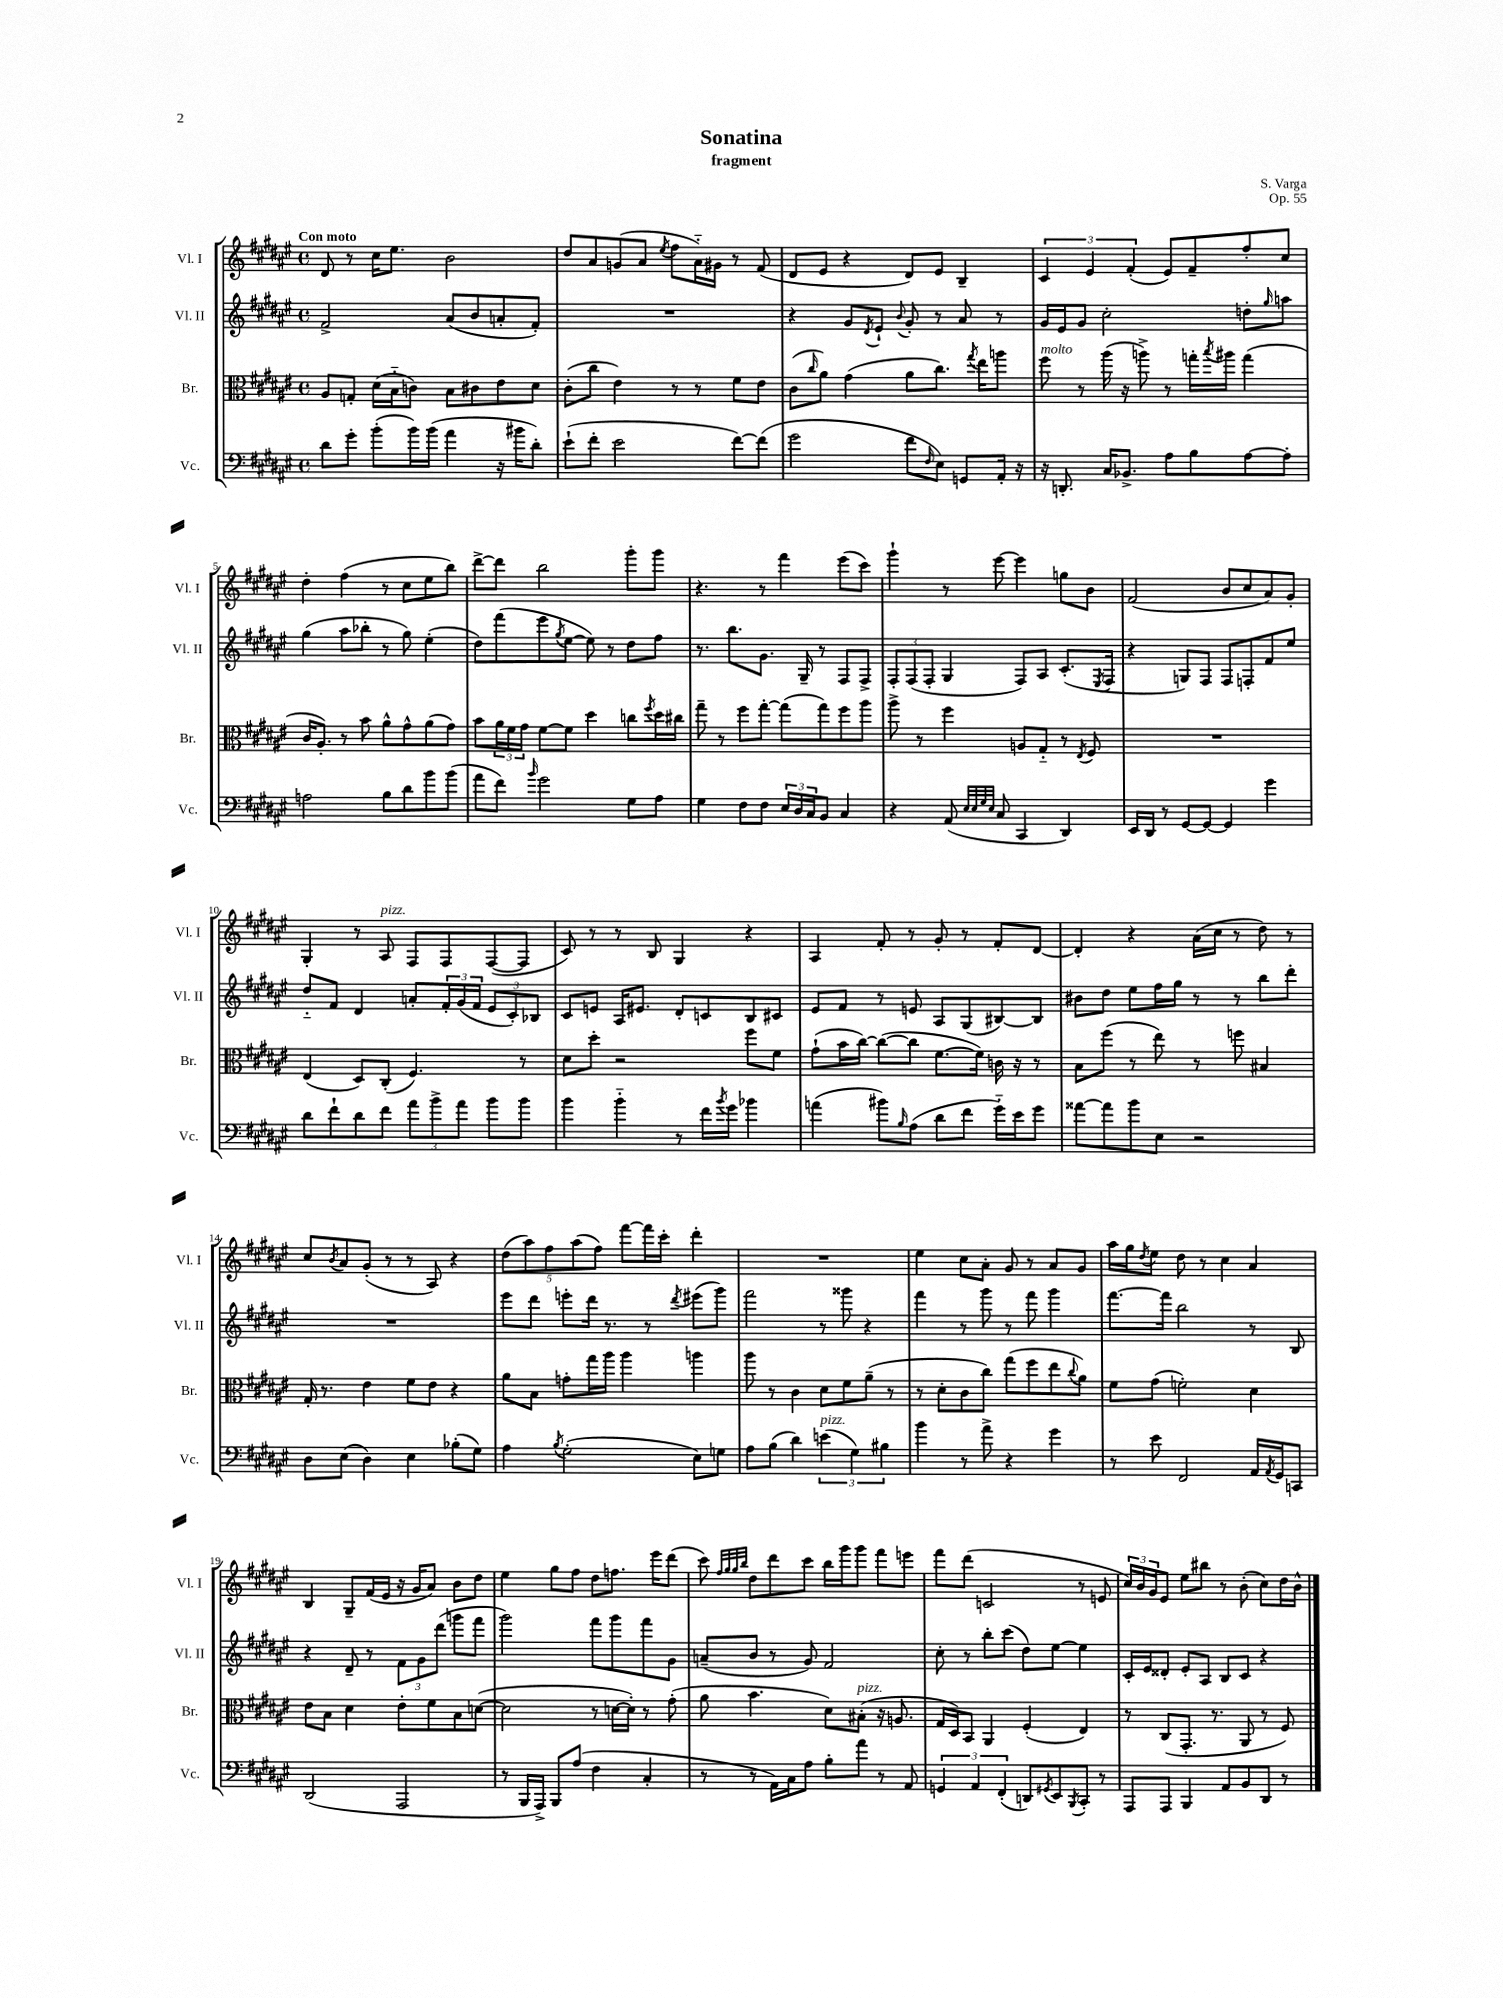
\header { title = "Sonatina" composer = "S. Varga" subtitle = "fragment" opus = "Op. 55" }
<<
\new StaffGroup <<
\new Staff = "s0" \with { instrumentName = "Vl. I" shortInstrumentName = "Vl. I" } {
    \clef treble \key fis \major \defaultTimeSignature \time 4/4 \tempo "Con moto"
    dis'8 r8 cis''16 eis''8. b'2 |
    dis''8 ais'8 g'8( ais'8 \acciaccatura { eis''8 } fis''8 ais'16-_) gis'16 r8 fis'8( |
    dis'8 eis'8 r4 dis'8) eis'8 b4-- |
    \tuplet 3/2 { cis'4 eis'4 fis'4-.( } eis'8) fis'8-- fis''8-. cis''8 |
    dis''4-. fis''4( r8 cis''8 eis''8 b''8) |
    dis'''8~-> dis'''8 b''2 gis'''8-. gis'''8 |
    r4. r8 fis'''4 eis'''8( cis'''8) |
    gis'''4-! r8 eis'''8~ eis'''4 g''8 b'8 |
    fis'2( b'8 cis''8 ais'8) gis'8-. |
    gis4-. r8 ais8^\markup { \italic "pizz." } fis8 fis8 fis8~( fis8 |
    cis'8) r8 r8 b8 gis4 r4 |
    ais4 fis'8-. r8 gis'8-. r8 fis'8-. dis'8~ |
    dis'4-. r4 ais'16( cis''16 r8 dis''8) r8 |
    cis''8 \acciaccatura { b'8 } ais'8 gis'8-.( r8 r8 ais8) r4 |
    \tuplet 5/4 { dis''8( ais''8) fis''8 ais''8( fis''8) } fis'''8~ fis'''16 cis'''16-. dis'''4-. |
    R1 |
    eis''4 cis''8 ais'8-. gis'8 r8 ais'8 gis'8 |
    ais''16 gis''16 \acciaccatura { dis''8 } eis''8 dis''8 r8 cis''4 ais'4 |
    b4 gis8-- fis'16( eis'16 r16 gis'16 ais'8) b'8 dis''8 |
    eis''4 gis''8 fis''8 dis''8 f''8. eis'''16 dis'''8( |
    cis'''8) \grace { fis''32 gis''32 gis''32 b''32 } dis''8 dis'''8 cis'''8 b''16 gis'''16 gis'''8 fis'''8 e'''8 |
    fis'''8 dis'''8( c'2 r8 e'8 |
    \tuplet 3/2 { cis''16) b'16 gis'16 } eis'8 eis''8 bis''8 r8 b'8-.( cis''8) dis''16 b'16-^ \bar "|." |
}
\new Staff = "s1" \with { instrumentName = "Vl. II" shortInstrumentName = "Vl. II" } {
    \clef treble \key fis \major \defaultTimeSignature \time 4/4
    fis'2-> ais'8( b'8 a'8-. fis'8-.) |
    R1 |
    r4 gis'8 \acciaccatura { dis'8 } eis'8-! \appoggiatura { b'8 } gis'8-. r8 ais'8 r8 |
    gis'16 eis'16 gis'8 cis''2-. d''8-. \grace { gis''16 } a''8 |
    gis''4( ais''8 bes''8-. r8 gis''8) eis''4-.( |
    dis''8) fis'''8( eis'''8 \acciaccatura { gis''8 } eis''8~ eis''8) r8 dis''8 fis''8 |
    r8. b''8. gis'8. gis16-- r8 fis8 fis8-> |
    \tuplet 3/2 { fis8-. fis8( fis8-. } gis4 fis8) ais8 cis'8.-.( \acciaccatura { eis8 } fis16 |
    r4 g8) fis8 fis8 f8-. fis'8 eis''8 |
    dis''8-_ fis'8 dis'4 a'8-. \tuplet 3/2 { fis'16-. gis'16( fis'16 } \tuplet 3/2 { eis'8 cis'8-.) bes8 } |
    cis'8 e'8 ais16 eis'8. dis'8-. c'8 b8 cis'8 |
    eis'8 fis'8 r8 e'8 ais8 gis8( bis8~) bis8 |
    bis'8 dis''8 eis''8 fis''16 gis''16 r8 r8 b''8 dis'''8-. |
    R1 |
    eis'''8 dis'''8 e'''8-. dis'''16 r8. r8 \acciaccatura { dis'''8 } eis'''8( gis'''8) |
    fis'''2 r8 gisis'''8 r4 |
    fis'''4 r8 gis'''8 r8 fis'''8 gis'''4 |
    fis'''8.~ fis'''16 b''2 r8 b8 |
    r4 dis'8-- r8 \tuplet 3/2 { fis'8 gis'8 dis'''8( } g'''8 fis'''8 |
    gis'''2) fis'''8 gis'''8 fis'''8 gis'8 |
    a'8--( b'8 r8 gis'8) fis'2 |
    cis''8-. r8 b''8-. cis'''8( dis''8) eis''8~ eis''4 |
    cis'16-. eis'16 disis'8-. eis'8-. ais8 b8 cis'8 r4 \bar "|." |
}
\new Staff = "s2" \with { instrumentName = "Br." shortInstrumentName = "Br." } {
    \clef alto \key fis \major \defaultTimeSignature \time 4/4
    ais8 g8-. dis'16( b16-_ c'8) b8 cis'8 eis'8 dis'8 |
    cis'8-.( cis''8 eis'4) r8 r8 fis'8 eis'8 |
    cis'8( \grace { cis''16 } ais'8) gis'4( ais'8 cis''8.) \acciaccatura { gis''8 } eis''16 a''8 |
    fis''8^\markup { \italic "molto" } r8 ais''16( r16 a''8->) r8 g''16-. \acciaccatura { b''8 } ais''16 g''4( |
    cis'16 ais8.-.) r8 b'8 ais'8-^ gis'8-^ ais'8( gis'8) |
    b'8 \tuplet 3/2 { ais'16 fis'16 gis'16 } fis'8~ fis'8 dis''4 c''8 \acciaccatura { fis''8 } dis''16 cis''16 |
    gis''8-- r8 fis''8 gis''8~-. gis''8( gis''8) fis''8 ais''8 |
    ais''8-> r8 fis''4 a8 gis8-_ r8 \acciaccatura { eis8 } fis8 |
    R1 |
    eis4( dis8) cis8-.( fis4.) r8 |
    dis'8 dis''8-. r2 fis''8 fis'8 |
    gis'8-!( b'16 cis''16~) cis''8~( cis''8 fis'8.~ fis'16) c'16 r16 r8 |
    b8 fis''8( r8 eis''8) r8 f''8 bis4 |
    gis16-. r8. eis'4 fis'8 eis'8 r4 |
    ais'8 b8 g'8-. gis''16 ais''16 ais''4 a''4 |
    ais''8 r8 cis'4 dis'8 fis'8 ais'8--( r8 |
    r8 dis'8-. cis'8 cis''8) gis''8( fis''8 eis''8 \appoggiatura { cis''8 } ais'8) |
    fis'8 gis'8( f'2-.) dis'4 |
    eis'8 b8 dis'4 eis'8-. fis'8 b8 d'8~( |
    d'2 r8 d'16~ d'16-.) r8 gis'8-.( |
    ais'8 b'4. dis'8) bis8-.^\markup { \italic "pizz." }( r16 a8. |
    gis16 dis16) b,8 ais,4 fis4-.( eis4) |
    r8 cis8( gis,8.-. r8. ais,8 r8 fis8) \bar "|." |
}
\new Staff = "s3" \with { instrumentName = "Vc." shortInstrumentName = "Vc." } {
    \clef bass \key fis \major \defaultTimeSignature \time 4/4
    dis'8 gis'8-. b'8-.( b'16) b'16( ais'4 r16 bis'16 dis'8-.) |
    eis'8-!( fis'8-. eis'2 fis'8~) fis'8( |
    gis'2 fis'8 \grace { fis16 } eis8) g,8 ais,16-. r16 |
    r16 d,8.-. cis16 bes,8.-> ais8 b8 ais8~ ais8-. |
    a2 b8 dis'8 b'8 b'8( |
    ais'8 fis'8) \grace { b'16 } gis'2 gis8 ais8 |
    gis4 fis8 fis8 \tuplet 3/2 { eis16 dis16 cis16 } b,8 cis4 |
    r4 ais,8( \grace { eis32 eis32 gis32 eis32 } cis8 cis,4 dis,4) |
    eis,16 dis,16 r8 gis,8~ gis,8~ gis,4 gis'4 |
    dis'8 fis'8-! dis'8 fis'8 \tuplet 3/2 { ais'8 b'8-> ais'8 } b'8 b'8 |
    b'4 b'4-_ r8 fis'16 \acciaccatura { b'8 } gis'16 bes'4 |
    a'4( bis'8) \grace { b16 } ais8( dis'8 fis'8 gis'16-_) eis'16 gis'8 |
    aisis'8~ aisis'8 b'8 eis8 r2 |
    dis8 eis8( dis4) eis4 bes8-.( gis8) |
    ais4 \acciaccatura { b8 } gis2-.( eis8) g8 |
    ais8 b8( dis'4) \tuplet 3/2 { e'4^\markup { \italic "pizz." }( gis4) bis4 } |
    b'4 r8 ais'8-> r4 gis'4 |
    r8 eis'8 fis,2 ais,16 \acciaccatura { ais,8 } gis,16 c,8 |
    dis,2( ais,,2 |
    r8 b,,16 ais,,16->) b,,8 ais8( fis4 cis4-. |
    r8 r8 ais,16) cis16 ais8 b8-. ais'8 r8 ais,8 |
    \tuplet 3/2 { g,4 ais,4 fis,4-.( } d,8) \acciaccatura { gis,8 } eis,8 \acciaccatura { b,,8 } cis,8-. r8 |
    ais,,8 ais,,8 b,,4 ais,8 b,8 dis,8 r8 \bar "|." |
}
>>
>>
